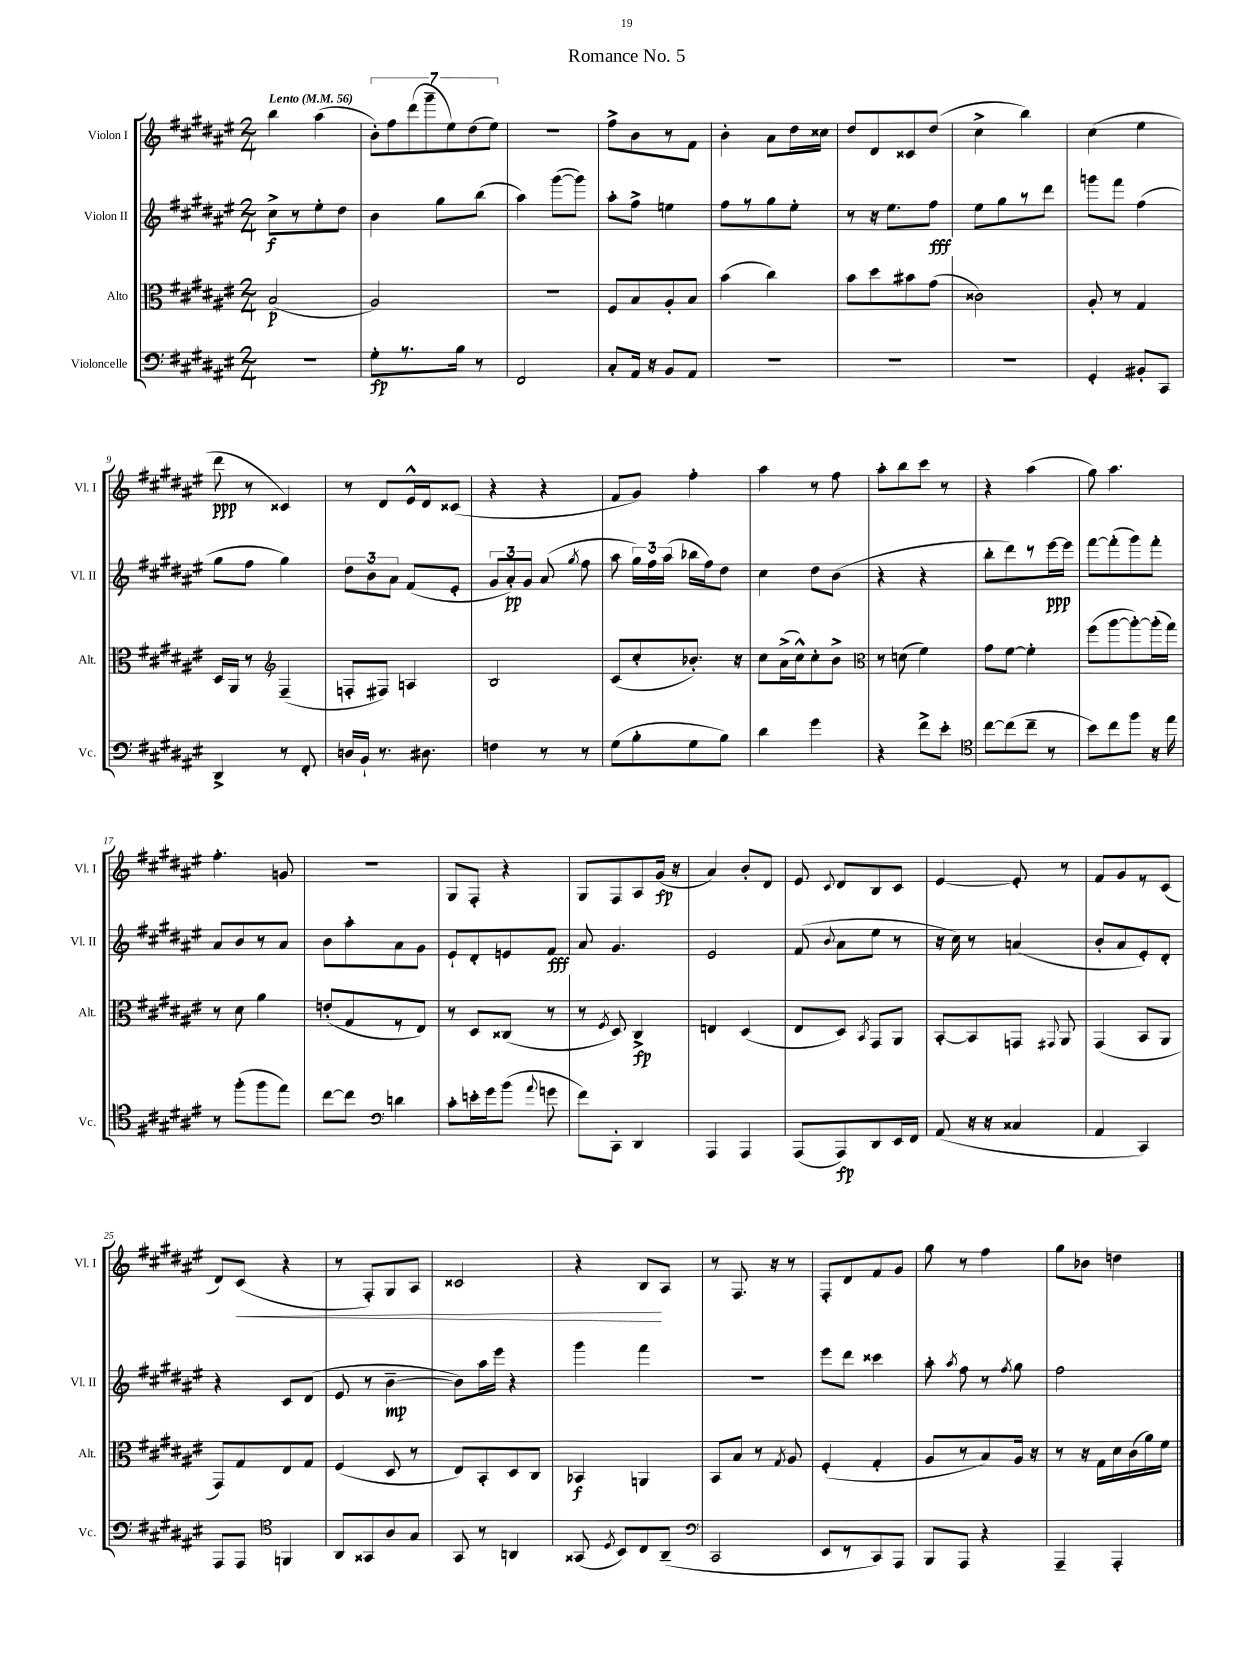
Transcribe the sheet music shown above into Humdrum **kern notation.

**kern	**kern	**kern	**kern
*staff4	*staff3	*staff2	*staff1
*clefF4	*clefC3	*clefG2	*clefG2
*k[f#c#g#d#a#e#]	*k[f#c#g#d#a#e#]	*k[f#c#g#d#a#e#]	*k[f#c#g#d#a#e#]
*M2/4	*M2/4	*M2/4	*M2/4
*MM56	*MM56	*MM56	*MM56
2r	(2B/	8cc#^\L	4bb\
.	.	8r	.
.	.	8ee#'\	(4aa#\
.	.	8dd#\J	.
=	=	=	=
8G#'\L	2A#/)	4b\	14b'\L)
.	.	.	14ff#\
8.r	.	.	.
.	.	.	(14ddd#\
.	.	.	14ggg#~\
.	.	8gg#\L	.
.	.	.	14ee#\)
16B\Jk	.	.	.
.	.	.	(14dd#\
8r	.	(8bb\J	.
.	.	.	14ee#\J)
=	=	=	=
2FF#/	2r	4aa#\)	2r
.	.	([8ggg#\L	.
.	.	8ggg#\]J)	.
=	=	=	=
8C#'/L	8F#/L	8aa#'\L	8ff#^\L
16AA#/Jk	8B/	8ff#^\J	8b\
16r	.	.	.
8BB/L	8A#'/	4ee\	8r
8AA#/J	8B/J	.	8f#\J
=	=	=	=
2r	(4b\	8ff#\L	4b'\
.	.	8r	.
.	4cc#\)	8gg#\	8a#\L
.	.	8ee#'\J	16dd#\L
.	.	.	16cc##\JJ
=	=	=	=
2r	8b\L	8r	8dd#/L
.	8dd#\	16r	8d#/
.	.	8.ee#\L	.
.	8b#\	.	8c##/
.	(8g#\J	8ff#\J	(8dd#/J
=	=	=	=
2r	2c##\)	8ee#\L	4cc#^\
.	.	8gg#\	.
.	.	8r	4bb\)
.	.	8ddd#\J	.
=	=	=	=
4GG#'/	8A#'/	8ggg\L	(4cc#\
.	8r	8fff#\J	.
8BB#'/L	4G#/	(4ff#\	4ee#\
8CC#/J	.	.	.
=	=	=	=
4DD#^/	16D#/LL	8gg#\L	8ddd#\
.	16AA#/JJ	.	.
.	8r	8ff#\J	8r
*	*clefG2	*	*
8r	(4F#~/	4gg#\)	4c##/)
8FF#'/	.	.	.
=	=	=	=
16D/LL	8F'/L	12dd#\L	8r
16BB`/JJ	.	.	.
.	.	12b\	.
8.r	8F#/J)	.	8d#/L
.	.	12a#\J	.
.	4A/	(8f#/L	16e#^^/L
8.D#\	.	.	16d#/J
.	.	8e#'/J	(8c##/J
=	=	=	=
4F\	2B/	12g#/L	4r
.	.	12a#'/)	.
.	.	12g#/J	.
8r	.	(8a#/	4r
.	.	8qgg#/	.
8r	.	8ff#\	.
=	=	=	=
(8G#\L	(8c#/L	8aa#\	8f#/L
8B'\	8cc#'/	24gg#\LL)	8g#/J)
.	.	24ff#\	.
.	.	(24aa#\JJ	.
8G#\	8.b-'/J)	16bb-\LL	4ff#'\
.	.	16ff#\J)	.
8B\J)	.	8dd#\J	.
.	16r	.	.
=	=	=	=
4d#\	8cc#\L	4cc#\	4aa#\
.	(16a#^\L	.	.
.	16cc#^^\J)	.	.
4g#\	8cc#'\	8dd#\L	8r
.	8b^\J	(8b\J	8ff#\
=	=	=	=
*	*clefC3	*	*
4r	8r	4r	8aa#'\L
.	(8d\	.	8bb\
8f#^\L	4f#\)	4r	8ccc#\J
8e#'\J	.	.	8r
=	=	=	=
*clefC4	*	*	*
[8cc#\L	8g#\L	8bb'\L	4r
(8cc#\]	[8f#\J	8ddd#\)	.
8cc#~\J	4f#'\]	8r	(4aa#\
8r	.	[16eee#\L	.
.	.	16eee#\]JJ	.
=	=	=	=
8b\L)	(8ff#\L	[8fff#\L	8gg#\)
8cc#\	[8aa#\	(8fff#'\]	4.aa#\
8ff#\J	8aa#'\_)	8ggg#\)	.
16r	(16aa#'\]L	8fff#'\J	.
16ee#\	16gg#\JJ)	.	.
=	=	=	=
8r	8r	8a#/L	4.ff#'\
(8ff#'\L	8d#\	8b/	.
8ff#\	4a#\	8r	.
8ee#\J)	.	8a#/J	8g/
=	=	=	=
[8cc#\L	(8e'/L	8b\L	2r
8cc#\]J	8G#/	8aa#'\	.
*clefF4	*	*	*
4d\	8r	8a#\	.
.	8E#/J)	8g#\J	.
=	=	=	=
8c#'\L	8r	8e#`/L	8G#/L
16e'\L	8D#/L	8d#'/	8F#'/J
16g#\J	.	.	.
(8b\J	(8C##/J	8e/	4r
8qqa#/	.	.	.
8g\	8r	8f#/J	.
=	=	=	=
8f#\L)	8r	8a#/	8G#/L
.	8qF#/	.	.
8CC#'\J	8D#/)	4.g#/	8F#/
4DD#/	4C#^/	.	8A#/
.	.	.	(16g#/Jk
.	.	.	16r
=	=	=	=
4AAA#/	4E/	2e#/	4a#/)
4AAA#/	(4D#/	.	8b'/L
.	.	.	8d#/J
=	=	=	=
(8AAA#/L	8E#/L	(8f#/	8e#/
.	.	8qqb/	8qqc#/
8AAA#/)	8D#/J)	8a#\L	8d#/L
.	8qBB/	.	.
8DD#/	8GG#/L	8ee#\J	8B/
16EE#/L	8AA#/J	8r	8c#/J
16FF#/JJ	.	.	.
=	=	=	=
(8AA#/	[8BB'/L	16r	[4e#/
.	.	16cc#\)	.
16r	8BB/]	8r	.
16r	.	.	.
4C##/	8GG/J	(4a/	8e#'/]
.	8qqGG#/	.	.
.	8AA#/	.	8r
=	=	=	=
4AA#/	(4GG#/	8b'/L	8f#/L
.	.	8a#/	8g#/
4CC#/)	8BB/L	8e#'/)	8r
.	8AA#/J	8d#'/J	(8c#/J
=	=	=	=
8AAA#/L	8GG#/L)	4r	8d#/L)
8AAA#/J	8G#/	.	(8c#/J
*clefC4	*	*	*
4FF/	8E#/	8c#/L	4r
.	8G#/J	(8d#/J	.
=	=	=	=
8AA#/L	(4F#/	8e#/	8r
8GG##/	.	8r	8F#'/L)
8A#/	8D#/	[4b~\	8G#/
8G#/J	8r	.	8A#/J
=	=	=	=
8GG#/	8E#/L)	8b\]L)	2c##/
8r	8BB'/	16aa#\L	.
.	.	16eee#\JJ	.
4AA/	8D#/	4r	.
.	8C#/J	.	.
=	=	=	=
(8GG##/	4BB-/	4ggg#\	4r
8qD#/	.	.	.
8BB/L)	.	.	.
8C#/	4AA/	4fff#\	8B/L
(8AA#~/J	.	.	8A#/J
=	=	=	=
*clefF4	*	*	*
2CC#/	8BB/L	2r	8r
.	8B/J	.	8.F#/
.	8r	.	.
.	.	.	16r
.	8qG#/	.	.
.	8A#/	.	8r
=	=	=	=
8EE#/L	(4F#'/	8eee#\L	8F#'/L
8r	.	8ddd#\J	8d#/
8CC#/)	4G#'/	4ccc##\	8f#/
8AAA#/J	.	.	8g#/J
=	=	=	=
8BBB/L	8A#/L	8aa#'\	8gg#\
.	.	8qaa#/	.
8AAA#/J	8r	8ff#\	8r
4r	8B/)	8r	4ff#\
.	.	8qff#/	.
.	16A#/Jk	8gg#\	.
.	16r	.	.
=	=	=	=
4AAA#~/	8r	2ff#\	8gg#\L
.	16r	.	8b-\J
.	16G#\LL	.	.
4AAA#'/	16d#\	.	4dd\
.	(16c#\	.	.
.	16a#\)	.	.
.	16f#\JJ	.	.
==	==	==	==
*-	*-	*-	*-
